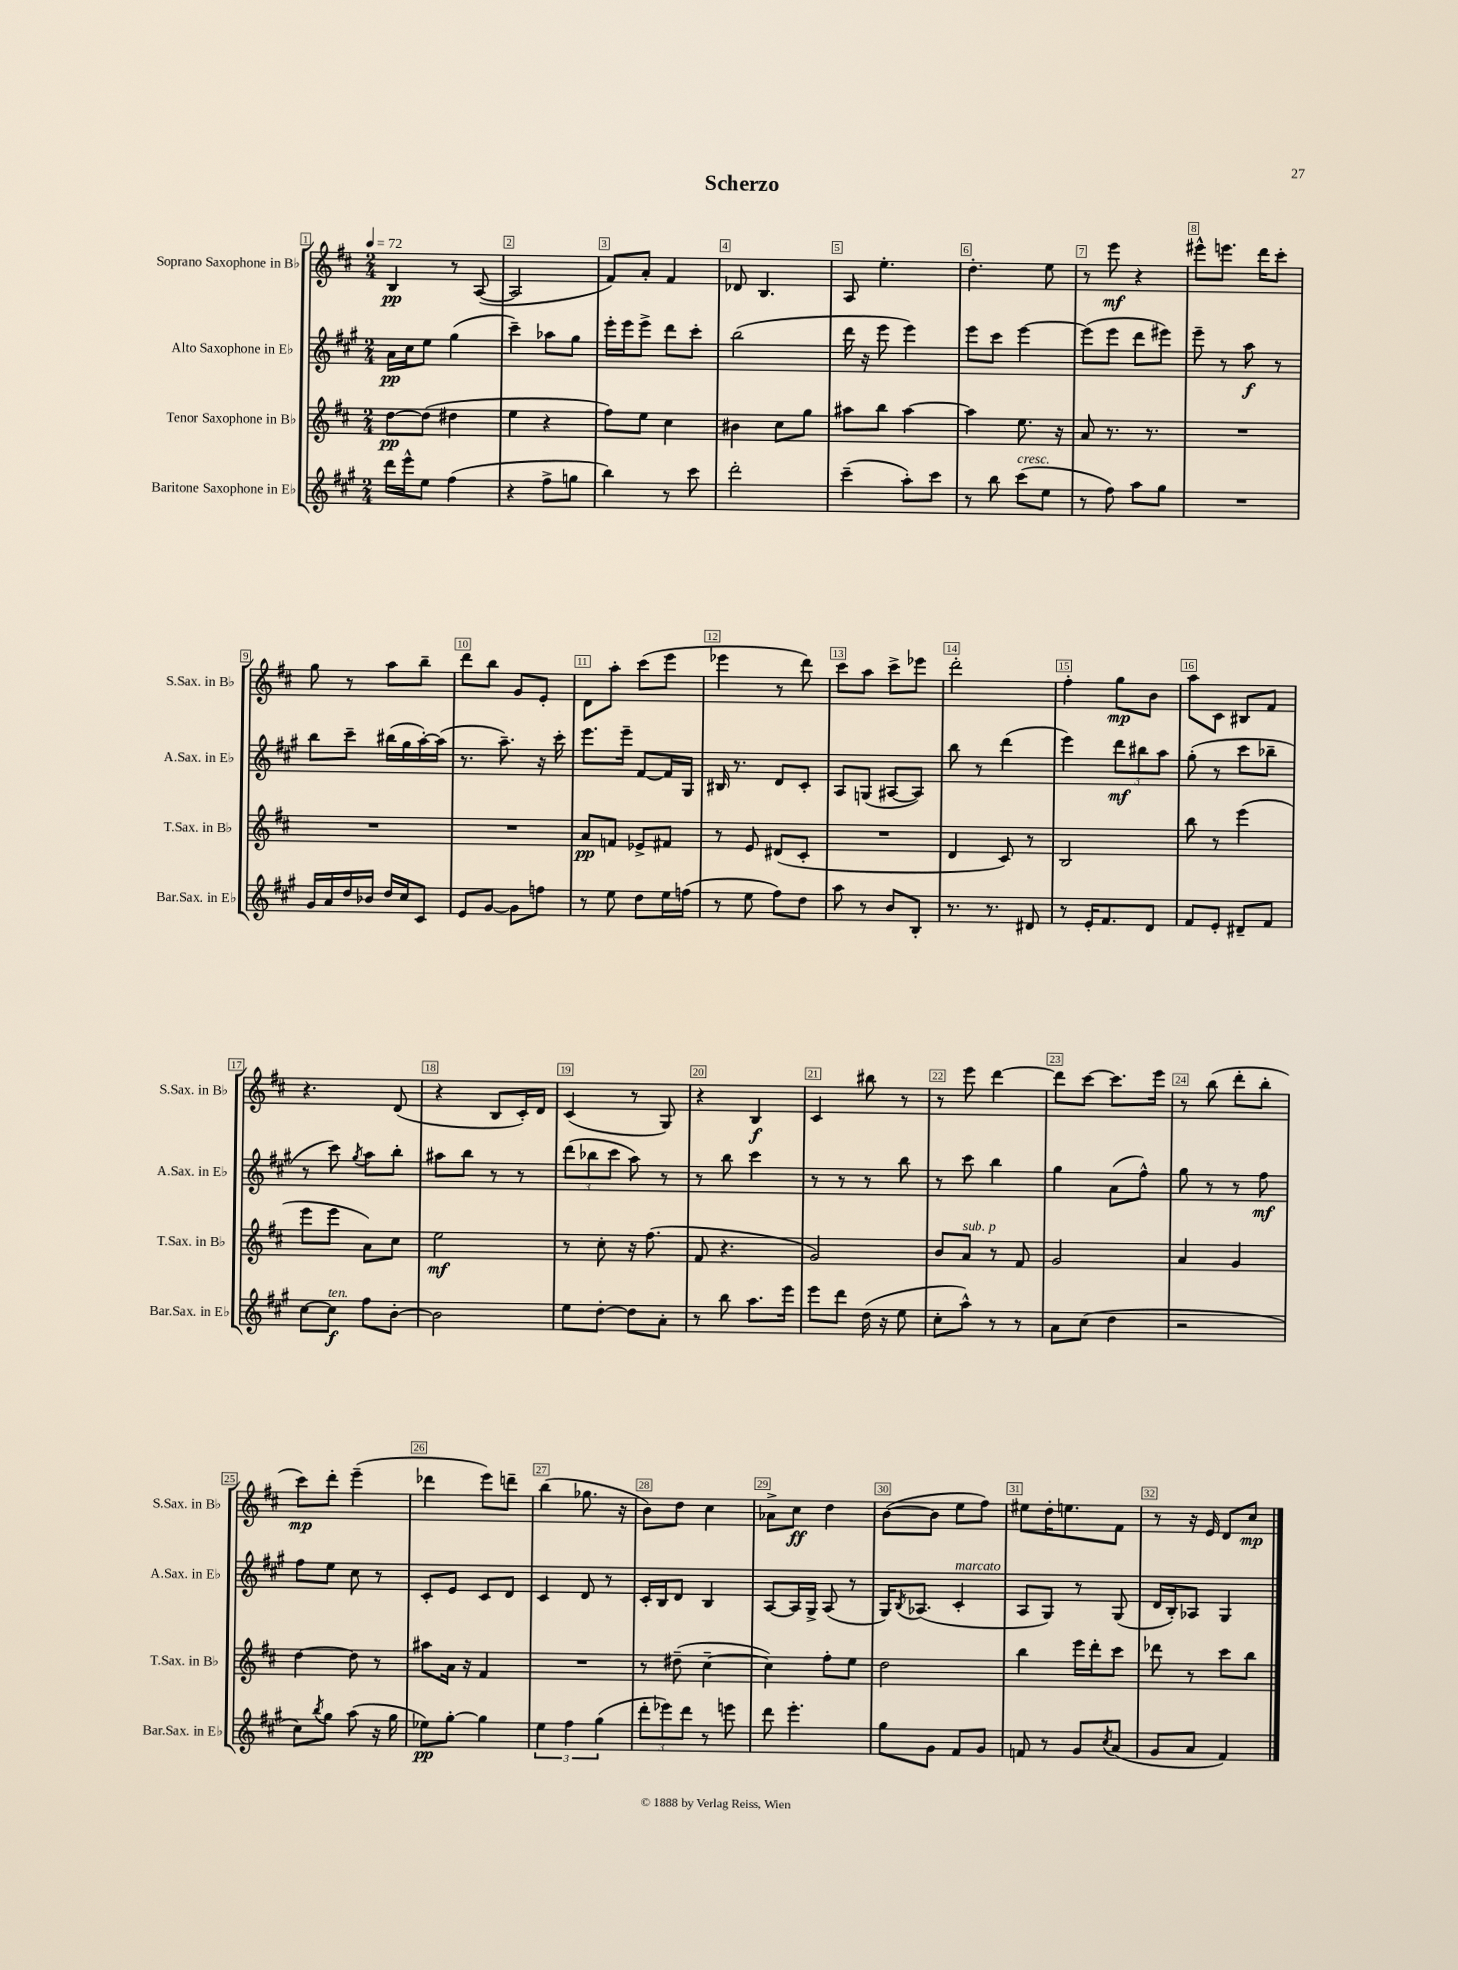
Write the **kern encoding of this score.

**kern	**kern	**kern	**kern
*staff4	*staff3	*staff2	*staff1
*clefG2	*clefG2	*clefG2	*clefG2
*k[f#c#g#]	*k[f#c#]	*k[f#c#g#]	*k[f#c#]
*M2/4	*M2/4	*M2/4	*M2/4
*MM72	*MM72	*MM72	*MM72
16ddd	[8dd	16a	4B
16eee^^	.	16cc#	.
8ee	(8dd]	8ee	.
(4ff#	4dd#	(4gg#	8r
.	.	.	([8A
=	=	=	=
4r	4ee	4ccc#~)	2A]
8ff#^	4r	8aa-	.
8gg	.	8gg#	.
=	=	=	=
4bb)	8ff#)	16eee'	8f#)
.	.	16eee	.
.	8ee	8eee^	8a'
8r	4cc#	8ddd	4f#
8ccc#	.	8ccc#'	.
=	=	=	=
2ddd'	4b#	(2bb	8d-
.	.	.	4.B
.	8cc#	.	.
.	8gg	.	.
=	=	=	=
(4ccc#~	8aa#	16ddd	8A
.	.	16r	.
.	8bb	8eee	4.ee'
8aa')	[4aa#	4eee)	.
8ccc#	.	.	.
=	=	=	=
8r	4aa#]	8eee	4.dd'
8bb	.	8ccc#	.
(8ccc#	8.ee	[4eee	.
8ee	.	.	8ee
.	16r	.	.
=	=	=	=
8r	8a	(8eee]	8r
8ff#)	8.r	8eee	8eee
8aa	.	8ddd	4r
.	8.r	.	.
8gg#	.	8eee#)	.
=	=	=	=
2r	2r	8eee~	8eee#^^
.	.	8r	8.eee
.	.	8aa	.
.	.	.	16ddd
.	.	8r	8ccc#'
=	=	=	=
16g#	2r	8bb	8gg
16a	.	.	.
16dd	.	8ccc#~	8r
16b-	.	.	.
16dd	.	(16bb#	8aa
16cc#	.	16gg#	.
8c#	.	[16aa')	8bb~
.	.	(16aa]	.
=	=	=	=
8e	2r	8.r	8ddd
[8g#	.	.	8bb
.	.	8.aa~)	.
8g#]	.	.	8g
8ff	.	16r	8e'
.	.	16ccc#'	.
=	=	=	=
8r	8a	8.eee	8d
8ee	8f	.	8aa'
.	.	16eee~	.
8dd	8e-^	[8f#	(8ccc#
16ee	8f#	16f#]	8eee
(16ff	.	16G#	.
=	=	=	=
8r	8r	16B#	4eee-
.	.	8.r	.
8ee	8e	.	.
8ff#)	(8d#	8d	8r
8dd	8c#'	8c#'	8ddd)
=	=	=	=
8aa	2r	8A	8ccc#
8r	.	(8G	8aa
8b	.	[8A#	8ccc#^
8B'	.	8A#])	8eee-
=	=	=	=
8.r	4d	8bb	2ddd'
.	.	8r	.
8.r	.	.	.
.	8c#)	(4ddd	.
8d#	8r	.	.
=	=	=	=
8r	2B	4eee)	4ff#'
16e'	.	.	.
8.f#	.	.	.
.	.	12ddd	8gg
.	.	12bb#	.
8d	.	.	8b
.	.	12aa	.
=	=	=	=
8f#	8bb	(8gg#'	8aa
8e'	8r	8r	8c#
8d#~	(4eee	8ccc#	8B#
8f#	.	8bb-~	8f#
=	=	=	=
[8cc#	8eee	8r	4.r
8cc#]	8eee	8ccc#)	.
.	.	8qgg#	.
8ff#	8a)	8aa	.
[8b'	8cc#	8bb'	(8d
=	=	=	=
2b]	2ee	8aa#	4r
.	.	8bb	.
.	.	8r	8B
.	.	8r	16c#')
.	.	.	16d
=	=	=	=
8ee	8r	(12ddd	(4c#
.	.	12bb-	.
[8dd'	8cc#'	.	.
.	.	12ccc#	.
8dd]	16r	8aa)	8r
.	(8.ff#	.	.
8a'	.	8r	8G)
=	=	=	=
8r	8f#	8r	4r
8bb	4.r	8bb	.
8.aa	.	4ccc#	4B
16eee	.	.	.
=	=	=	=
8eee	2g)	8r	4c#
8ddd	.	8r	.
(16dd	.	8r	8bb#
16r	.	.	.
8ee	.	8bb	8r
=	=	=	=
8cc#'	8b	8r	8r
8aa^^)	8a	8ccc#	8eee
8r	8r	4bb	[4ddd
8r	8f#	.	.
=	=	=	=
8a	2g	4gg#	8ddd]
(8cc#	.	.	[8ccc#
4dd	.	(8a	8.ccc#]
.	.	8ff#^^)	.
.	.	.	16eee
=	=	=	=
2r	4a	8gg#	8r
.	.	8r	(8bb
.	4g	8r	8ddd'
.	.	8ff#	8bb'
=	=	=	=
8cc#)	[4dd	8ff#	8ccc#)
8qbb	.	.	.
8gg#	.	8ee	8ddd'
(8aa	8dd]	8cc#	(4eee~
16r	8r	8r	.
16gg#	.	.	.
=	=	=	=
8ee-)	8aa#	8c#'	4ddd-
[8gg#'	16a	8e	.
.	16r	.	.
4gg#]	4f#	8c#	8eee)
.	.	8d	8ddd~
=	=	=	=
6ee	2r	4c#	(4bb
6ff#	.	.	.
.	.	8d	8.gg-
(6gg#	.	.	.
.	.	8r	.
.	.	.	16r
=	=	=	=
12ddd'	8r	16c#'	8b)
.	.	16B	.
12eee-)	.	.	.
.	(8dd#~	8d	8dd
12ddd	.	.	.
8r	[4cc#~	4B	4cc#
8eee	.	.	.
=	=	=	=
8ddd	4cc#])	[8A	8a-^
4.eee'	.	16A]	8cc#
.	.	16G#^	.
.	8ff#'	(8A	4dd
.	8ee	8r	.
=	=	=	=
8gg#	2dd	16G#)	([8b
.	.	8qB	.
.	.	(8.A-	.
8g#	.	.	8b]
8f#	.	4c#'	8ee
8g#	.	.	8ff#)
=	=	=	=
8f	4bb	8A	8ee#
8r	.	8G#)	16dd'
.	.	.	8.ee
8g#	16eee	8r	.
.	16ddd'	.	.
8qcc#	.	.	.
(8a	8ccc#	(8G#	8f#
=	=	=	=
8g#	8ddd-	16d	8r
.	.	16B')	.
8a	8r	8A-	16r
.	.	.	16e
4f#)	8ccc#	4G#	8d
.	8bb	.	8cc#
==	==	==	==
*-	*-	*-	*-
